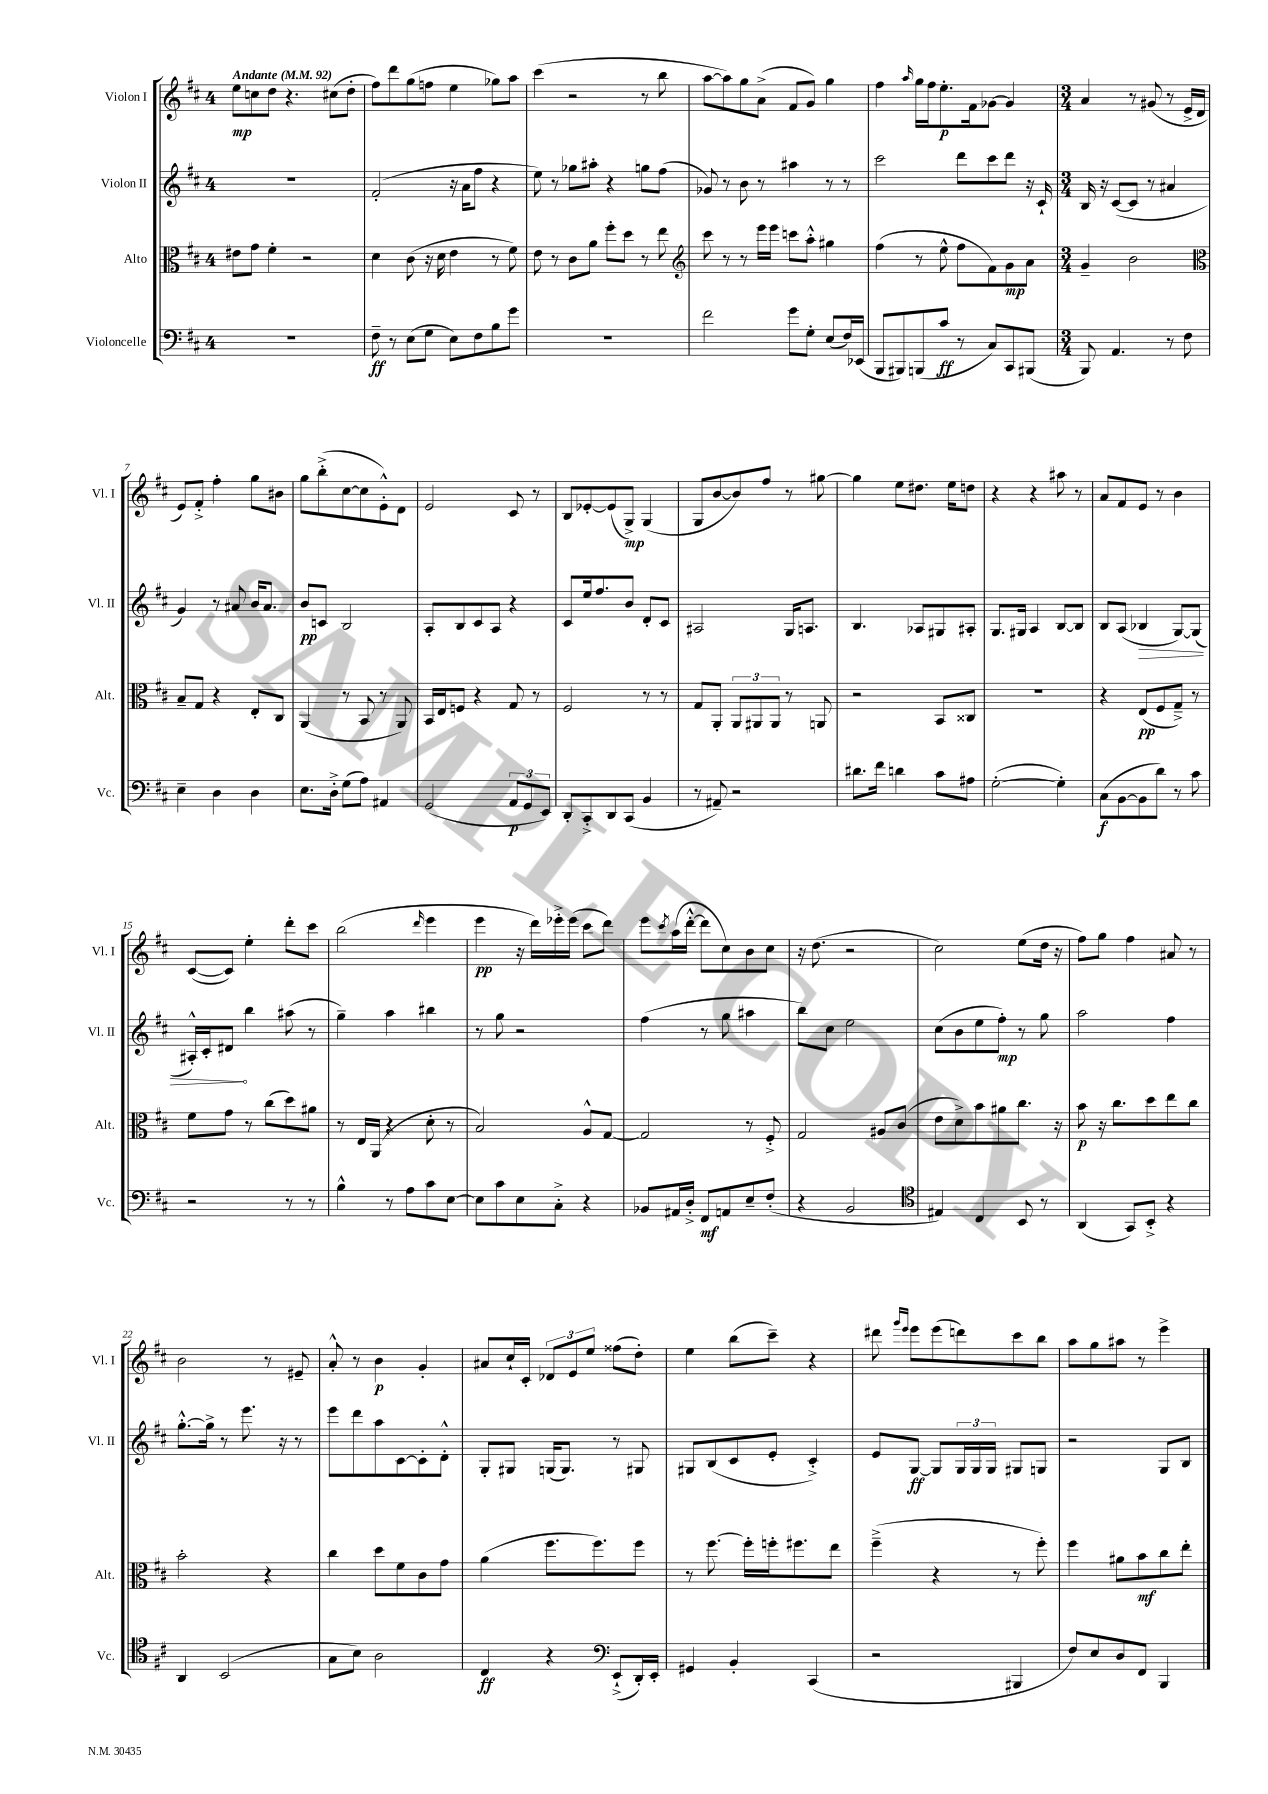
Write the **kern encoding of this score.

**kern	**kern	**kern	**kern
*staff4	*staff3	*staff2	*staff1
*clefF4	*clefC3	*clefG2	*clefG2
*k[f#c#]	*k[f#c#]	*k[f#c#]	*k[f#c#]
*M4/4	*M4/4	*M4/4	*M4/4
*MM92	*MM92	*MM92	*MM92
1r	8e#	1r	8ee
.	8g	.	8cc
.	4f#'	.	8dd
.	.	.	4.r
.	2r	.	.
.	.	.	(8cc#
.	.	.	8dd'
=	=	=	=
8F#~	4d	(2f#'	8ff#)
8r	.	.	8ddd
(8E	(8c#	.	(8gg
8G	16r	.	8ff
.	16d	.	.
8E)	4e	16r	4ee
.	.	16a	.
8F#	.	8ff#	.
8B	8r	4r	8gg-)
8g	8f#)	.	8aa
=	=	=	=
1r	8e	8ee)	(4ccc#
.	8r	8r	.
.	8c#	8gg-	2r
.	8a	8aa#'	.
.	8ff#'	4r	.
.	8dd	.	.
.	8r	8gg	8r
.	8ee	(8ff#	8bb
=	=	=	=
*	*clefG2	*	*
2f#	8ccc#	8g-)	[8aa
.	8r	8r	8aa])
.	8r	8b	8gg
.	16eee	8r	(8a^
.	16eee	.	.
8g	8ccc	4aa#	8f#
8G'	8aa'^^	.	8g)
(8E	4gg#	8r	4gg
16F#)	.	8r	.
(16EE-	.	.	.
=	=	=	=
8BBB	(4ff#	2ccc#	4ff#
8BBB#)	.	.	.
.	.	.	16qqaa
(8BBB	8r	.	16gg
.	.	.	16ff#
8c#	8ee^^	.	8.ee'
8r	8ff#	8ddd	.
.	.	.	16f#
8C#)	8f#)	8ccc#	[8g-
8CC#	8g	8ddd	4g-]
(8BBB#	8a	16r	.
.	.	16c#`	.
=	=	=	=
*M3/4	*M3/4	*M3/4	*M3/4
8BBB)	4g~	16B	4a
.	.	16r	.
4.AA	.	([8c#	.
.	2b	8c#]	8r
.	.	8r	(8g#
8r	.	4a#	8r
8F#	.	.	16e^
.	.	.	16d
=	=	=	=
*	*clefC3	*	*
4E~	8B~	4g)	8e)
.	8G	.	8f#'^
4D	4r	8r	4ff#'
.	.	8a#	.
4D	8E'	16b	8gg
.	.	8.a#	.
.	8C#	.	8b#
=	=	=	=
8.E	(4AA	8b	8gg
.	.	8c	(8bb'^
16D'^	.	.	.
(8G	8r	2B	[8cc#
8A)	8BB	.	8cc#]
4AA#	8r	.	8e'^^)
.	8AA)	.	8d
=	=	=	=
(2GG	16BB	8A'	2e
.	16E	.	.
.	8F	8B	.
.	4r	8c#	.
.	.	8A	.
12AA	8G	4r	8c#
12GG	.	.	.
.	8r	.	8r
12EE)	.	.	.
=	=	=	=
8DD'	2F#	8c#	8B
8CC#'^	.	16ee	[8e-'
.	.	8.ff#	.
8DD	.	.	(8e-]
(8CC#	.	8b	8G^)
4BB	8r	8d'	(4G
.	8r	8c#	.
=	=	=	=
8r	8G	2A#	8G
8AA#~)	8AA'	.	[8b
2r	12AA	.	8b])
.	12AA#	.	.
.	.	.	8ff#
.	12AA#	.	.
.	8r	16G	8r
.	.	8.A	.
.	8AA	.	[8gg#
=	=	=	=
8.d#	2r	4.B	4gg#]
16f#	.	.	.
4d	.	.	8ee
.	.	8A-	8.dd#
8c#	8BB	8G#	.
.	.	.	16ee
8A#	8C##	8A#'	8dd
=	=	=	=
([2G'	2.r	8.G	4r
.	.	16G#	.
.	.	4A	4r
4G'])	.	[8B	8aa#
.	.	8B]	8r
=	=	=	=
(8C#	4r	8B	8a
[8BB	.	(8A	8f#
8BB]	(8E	4B-	8e
8d)	8F#	.	8r
8r	8G~^)	[8G)	4b
8c#	8r	(8G]	.
=	=	=	=
2r	8f#	16A#'^^)	([8c#
.	.	16c#'	.
.	8g	8d#	8c#])
.	8r	4bb	4ee'
.	(8cc#	.	.
8r	8dd)	(8aa#	8ddd'
8r	8a#	8r	8ccc#
=	=	=	=
4B^^	8r	4gg~)	(2bb
.	16E	.	.
.	(16AA	.	.
8r	4r	4aa	.
8A	.	.	.
.	.	.	16qqddd
8c#	8d'	4bb#	4eee
[8E	8r	.	.
=	=	=	=
8E]	2B)	8r	4eee
8c#	.	8gg	.
8E	.	2r	16r
.	.	.	16ddd)
8C#'^	.	.	16eee-'^
.	.	.	(16eee-
4r	8A^^	.	8ccc#
.	[8G	.	8ddd)
=	=	=	=
8BB-	2G]	(4ff#	8eee
.	.	.	8qccc#
16AA#	.	.	(16aa
16D'^	.	.	[16ddd'^^
8FF#	.	8r	8ddd]
8AA	.	8gg	8cc#)
8E~	8r	4aa#	8b
(8F#'	8F#'^	.	8cc#
=	=	=	=
4r	2G	8bb)	16r
.	.	.	(8.dd
.	.	8cc#	.
2BB	.	2ee	2r
.	8A#	.	.
.	(8c#	.	.
=	=	=	=
*clefC4	*	*	*
4E#)	8e	(8cc#	2cc#)
.	8d^)	8b	.
4C#	8b	8ee	.
.	8a#	8ff#')	.
8BB	8.cc#	8r	(8ee
8r	.	8gg	16dd
.	16r	.	16r
=	=	=	=
(4AA	8b	2aa	8ff#)
.	16r	.	8gg
.	8.cc#	.	.
8GG)	.	.	4ff#
8BB'^	8dd	.	.
4r	8ee	4ff#	8a#
.	8cc#	.	8r
=	=	=	=
4AA	2b'	[8.gg'^^	2b
.	.	16gg^]	.
(2BB	.	8r	.
.	.	8.eee	.
.	4r	.	8r
.	.	16r	.
.	.	8r	8e#~
=	=	=	=
8G	4cc#	8eee	8a'^^
8B)	.	8ddd	8r
2A	8dd	8aa	4b
.	8f#	[8c#	.
.	8c#	8c#']	4g'
.	8g	8d'^^	.
=	=	=	=
4C#	(4a	8G'	8a#
.	.	8G#	16cc#`
.	.	.	16c#'
4r	8.ff#	(16G	12d-
.	.	8.G)	.
.	.	.	12e
.	.	.	12ee
.	8.ff#)	.	.
*clefF4	*	*	*
(8EE`^	.	8r	(8ff##
16DD')	8ff#	8G#	8dd')
16EE'	.	.	.
=	=	=	=
4GG#	8r	8G#	4ee
.	[8.ff#	(8B	.
4BB'	.	8c#	(8bb
.	16ff#']	.	.
.	16ff'	8e'	8ccc#~)
.	8.ff#	.	.
(4CC#	.	4c#'^)	4r
.	8ee	.	.
=	=	=	=
2r	(4ff#~^	8e	8ddd#
.	.	.	16qqggg
.	.	.	16qqeee
.	.	[8G	8eee
.	4r	8G]	(8eee
.	.	24G	8ddd)
.	.	24G	.
.	.	24G	.
4BBB#	8r	8G#	8ccc#
.	8ff#')	8G	8bb
=	=	=	=
8F#)	4ff#	2r	8aa
8E	.	.	8gg
8D	8a#	.	8aa#
8FF#	8b	.	8r
4BBB	8cc#	8G	4eee^
.	8ee'	8B	.
==	==	==	==
*-	*-	*-	*-
